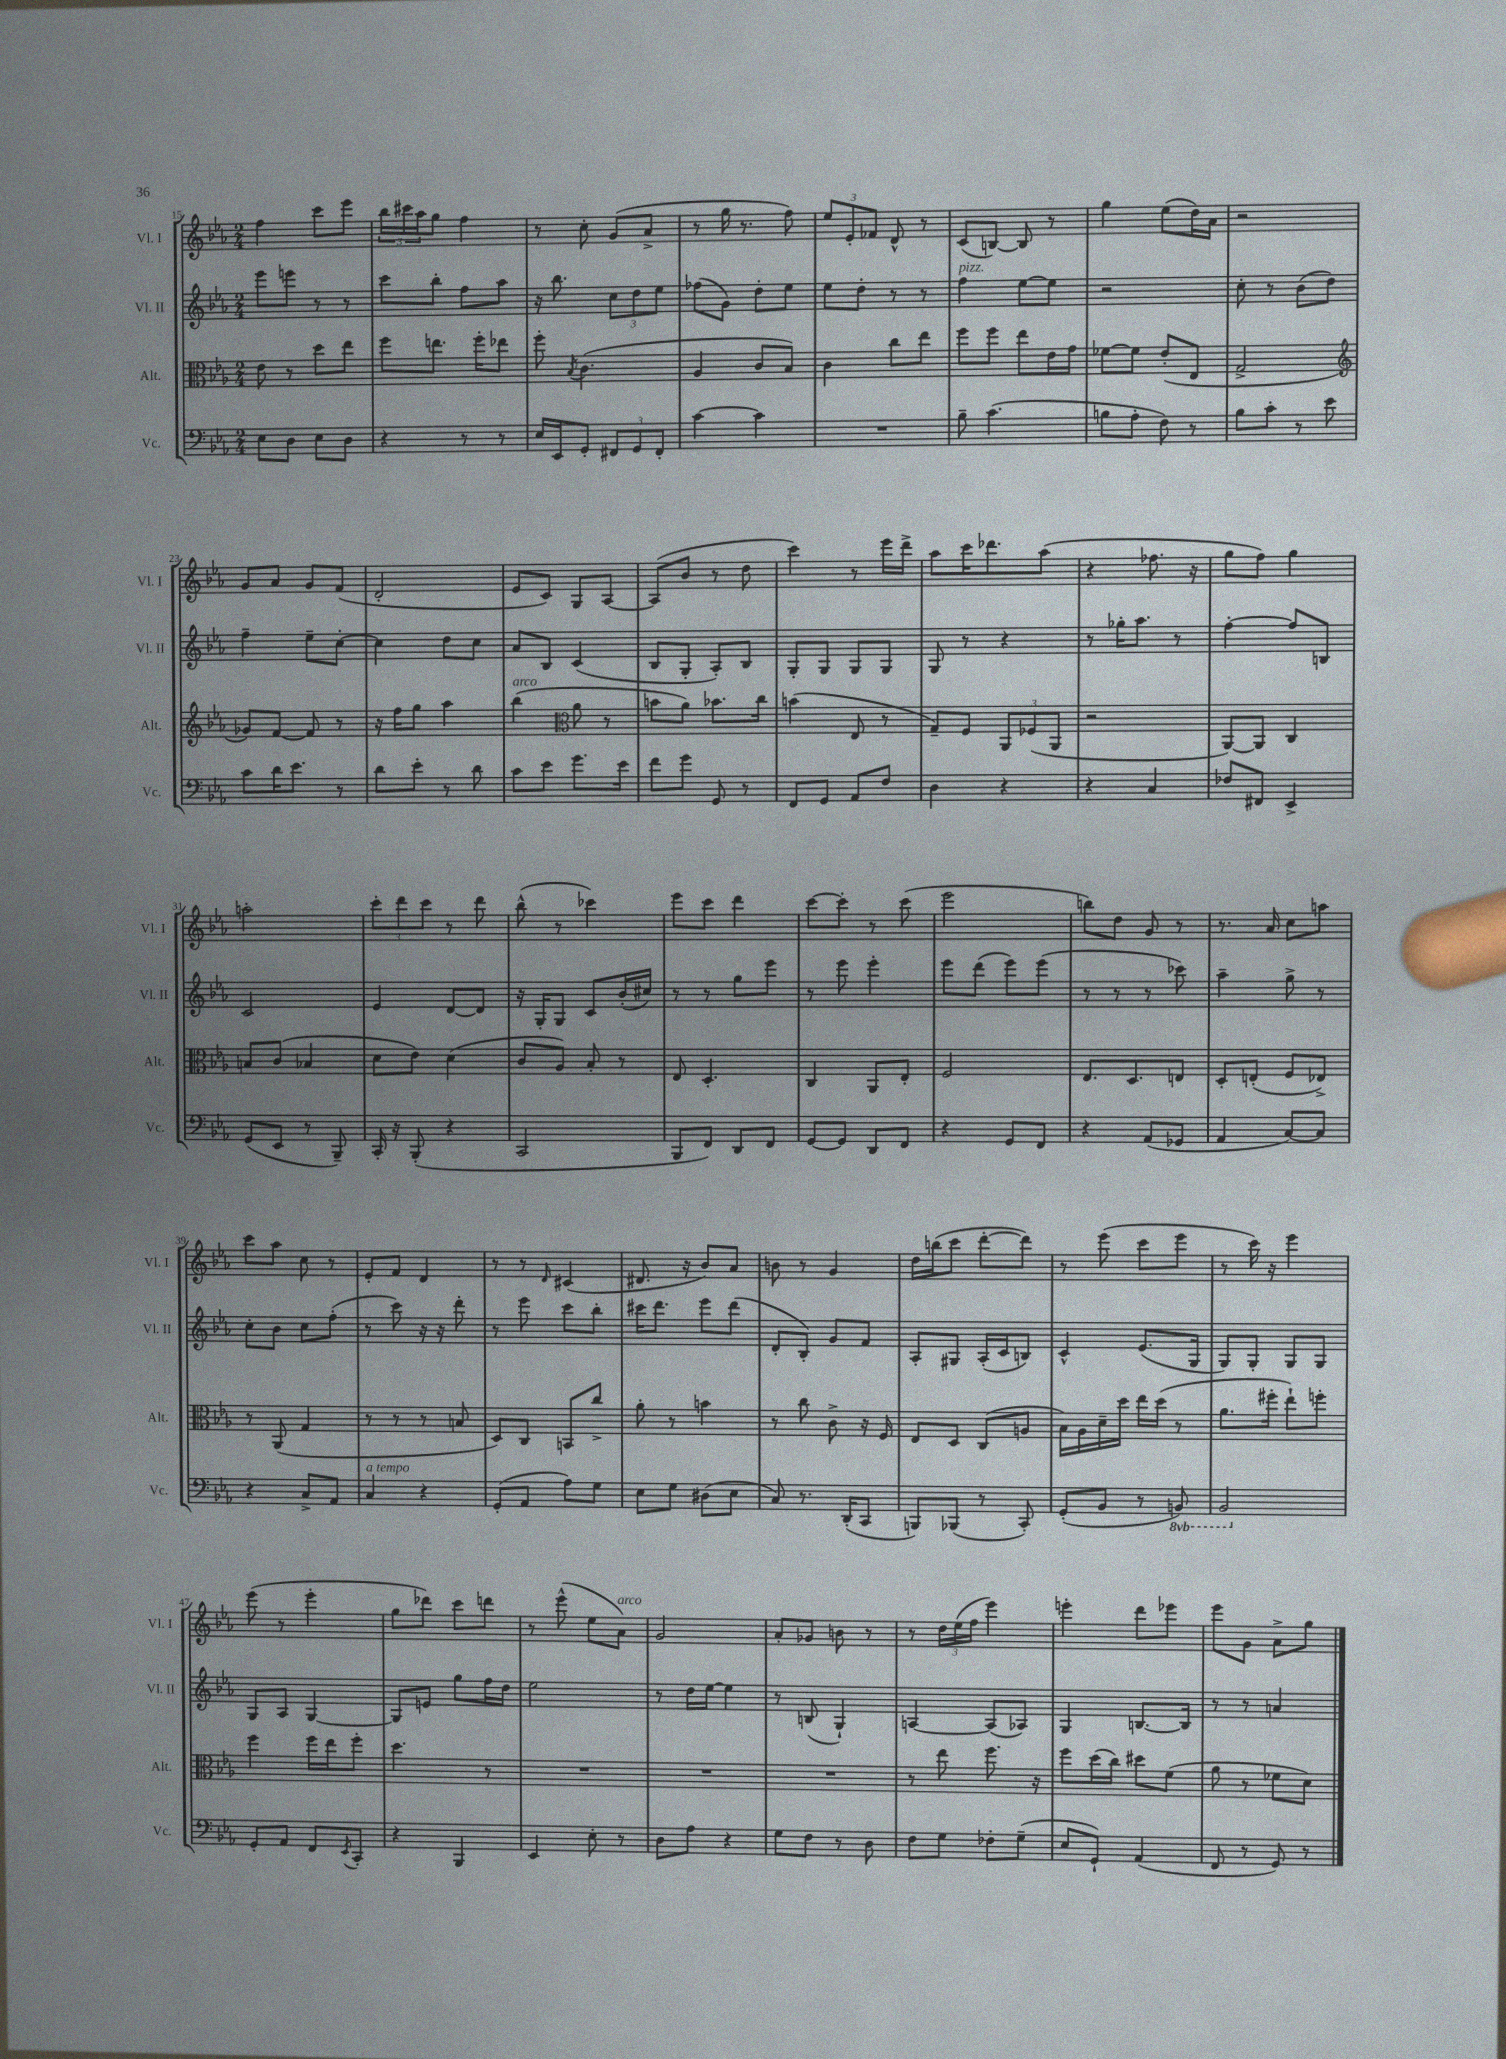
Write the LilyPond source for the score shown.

<<
\new StaffGroup <<
\new Staff = "s0" \with { instrumentName = "Vl. I" shortInstrumentName = "Vl. I" } {
    \clef treble \key ees \major \numericTimeSignature \time 2/4
    f''4 c'''8 ees'''8 |
    \tuplet 3/2 { bes''16 cis'''16 aes''16 } g''8 f''4 |
    r8 c''8-. g'8( aes'8-> |
    r8 g''16 r8. f''8) |
    \tuplet 3/2 { ees''8 ees'8-. fes'8 } d'8-^ r8 |
    c'8( b8~) b8 r8 |
    g''4 ees''8( d''16) aes'16 |
    r2 |
    g'8 aes'8 g'8 f'8( |
    d'2-. |
    ees'8 c'8) g8 aes8~ |
    aes8( bes'8 r8 d''8 |
    c'''4) r8 ees'''16 d'''16-> |
    aes''8 c'''16 des'''8. aes''8( |
    r4 fes''8. r16 |
    g''8 f''8) g''4 |
    a''2-. |
    \tuplet 3/2 { c'''8-. d'''8 c'''8 } r8 d'''8 |
    bes''8-^( r8 ces'''4) |
    ees'''8 c'''8 d'''4 |
    c'''8~ c'''8-. r8 c'''8( |
    ees'''2 |
    b''8) d''8 g'8 r8 |
    r8. aes'16 c''8 a''8 |
    c'''8 aes''8 c''8 r8 |
    ees'8-. f'8 d'4 |
    r8 r8 \grace { d'16 } cis'4( |
    dis'8. r16 bes'8) aes'8 |
    b'8 r8 g'4 |
    d''16 b''16( c'''8 d'''8~-. d'''8) |
    r8 ees'''8( c'''8 ees'''8 |
    r8 c'''16) r16 ees'''4 |
    ees'''8( r8 ees'''4-. |
    g''8 des'''8) c'''8 d'''8 |
    r8 ees'''8-^( ees''8 aes'8^\markup { \italic "arco" }) |
    g'2 |
    aes'8-. ges'8 b'8 r8 |
    r8 \tuplet 3/2 { d''16 ees''16( f''16 } ees'''4) |
    e'''4-. d'''8 ees'''8 |
    ees'''8 g'8 aes'8-> g''8 \bar "|." |
}
\new Staff = "s1" \with { instrumentName = "Vl. II" shortInstrumentName = "Vl. II" } {
    \clef treble \key ees \major \numericTimeSignature \time 2/4
    ees'''8 e'''8 r8 r8 |
    c'''8 bes''8-. f''8 aes''8 |
    r16 bes''8. \tuplet 3/2 { c''8 d''8 ees''8 } |
    fes''8( g'8) d''8-. ees''8 |
    ees''8 d''8-. r8 r8 |
    f''4^\markup { \italic "pizz." } ees''8~ ees''8 |
    r2 |
    c''8-. r8 bes'8( d''8) |
    f''4-- ees''8-- c''8~-. |
    c''4 d''8 c''8 |
    aes'8 bes8 c'4( |
    bes8 g8-. aes8-.) bes8 |
    g8-. g8 g8 g8 |
    g8 r8 r4 |
    r8 ges''16-. aes''8. r8 |
    f''4~-. f''8 b8 |
    c'2 |
    ees'4 d'8~ d'8 |
    r16 g16-. g8 c'8 bes'16-.( cis''16) |
    r8 r8 g''8 ees'''8 |
    r8 ees'''8 ees'''4-. |
    ees'''8 d'''8( ees'''8) ees'''8( |
    r8 r8 r8 ces'''8) |
    aes''4-- g''8-> r8 |
    c''8-. bes'8 c''8 f''8-.( |
    r8 c'''8) r16 r16 d'''8-. |
    r8 ees'''8 c'''8 bes''8-. |
    cis'''16 d'''8. ees'''8 d'''8( |
    d'8-. bes8-.) g'8 f'8 |
    aes8-. gis8 aes16-.( c'16 b8) |
    c'4-^ ees'8.( g16 |
    g8) g8-. g8 g8 |
    g8 aes8 g4~ |
    g8 e'8 g''8 f''16 d''16 |
    ees''2 |
    r8 d''16 ees''16~ ees''4 |
    r8 b8( g4-!) |
    a4~ a8( aes8) |
    g4 b8.~ b16 |
    r8 r8 a'4 \bar "|." |
}
\new Staff = "s2" \with { instrumentName = "Alt." shortInstrumentName = "Alt." } {
    \clef alto \key ees \major \numericTimeSignature \time 2/4
    ees'8 r8 d''8 ees''8 |
    f''8 e''8. f''16-. ees''8 |
    f''8-. \acciaccatura { bes8 } c'4.( |
    aes4 c'8 bes8) |
    c'4 c''8 ees''8 |
    f''8 f''8 ees''8 ees'16 g'16 |
    fes'8~ fes'8 ees'8-.( ees8 |
    g2-> |
    \clef treble ges'8) f'8~ f'8 r8 |
    r16 f''16 g''8 aes''4 |
    bes''4^\markup { \italic "arco" }( \clef alto aes'8 r8 |
    b'8 aes'8) bes'8. c''16 |
    b'4( ees8 r8 |
    g8--) f8 \tuplet 3/2 { aes,8 fes8( aes,8 } |
    r2 |
    aes,8~) aes,8 c4 |
    b8 c'8( bes4 |
    d'8 ees'8) d'4( |
    c'8 aes8) bes8-. r8 |
    ees8 d4.-. |
    c4 aes,8 ees8-. |
    f2 |
    ees8. d8. e8 |
    d8-. e8-.( f8 ees8->) |
    r8 aes,8( g4 |
    r8 r8 r8 b8 |
    d8) c8 b,8 c''8-> |
    aes'8-. r8 b'4 |
    r8 c''8 c'8-> r16 f16 |
    ees8 d8 c8( a8 |
    bes16) aes16 d'16-- d''16 ees''16 d''16( r8 |
    aes'8. fis''16-. ees''8-!) f''8-. |
    f''4 f''16 ees''16 f''8-. |
    d''4. r8 |
    R2 |
    R2 |
    R2 |
    r8 ees''8 f''8. r16 |
    f''8 d''16( c''16) dis''8 f'8( |
    aes'8 r8 fes'8 d'8) \bar "|." |
}
\new Staff = "s3" \with { instrumentName = "Vc." shortInstrumentName = "Vc." } {
    \clef bass \key ees \major \numericTimeSignature \time 2/4 \set Staff.ottavationMarkups = #ottavation-simple-ordinals
    ees8 d8 ees8 d8 |
    r4 r8 r8 |
    ees16 ees,16 g,8-. \tuplet 3/2 { fis,8 g,8 fis,8-. } |
    c'4~ c'4 |
    R2 |
    bes8-- c'4.( |
    b8 aes8-. f8) r8 |
    bes8 c'8-. r8 ees'8 |
    c'8 d'16 ees'8. r8 |
    d'8 ees'8-. r8 d'8 |
    c'8 ees'8 g'8. ees'16 |
    f'8 g'8 g,8 r8 |
    f,8 g,8 aes,8 f8 |
    d4 r4 |
    r4 c4 |
    fes8 fis,8 ees,4-> |
    g,8( ees,8 r8 bes,,8--) |
    c,16-. r16 bes,,8-.( r4 |
    c,2 |
    bes,,8 f,8) d,8 f,8 |
    g,8~ g,8 d,8 f,8 |
    r4 g,8 f,8 |
    r4 aes,8( ges,8 |
    aes,4 c8~) c8 |
    r4 c8-> aes,8 |
    c4^\markup { \italic "a tempo" } r4 |
    g,8-.( aes,8 aes8) g8 |
    ees8 g8 dis8( ees8 |
    c8) r8. d,16-.( c,8 |
    b,,8) bes,,8( r8 c,8-.) |
    g,8-.( bes,8 r8 \ottava #-1 b,,8) |
    bes,,2 \ottava #0 |
    g,8-. aes,8 f,8 \acciaccatura { ees,8 } c,8-. |
    r4 bes,,4 |
    ees,4 ees8-. r8 |
    d8 aes8 r4 |
    g8 f8 r8 d8 |
    f8 g8 fes8-. g8--( |
    ees8 g,8-!) aes,4( |
    f,8 r8 g,8) r8 \bar "|." |
}
>>
>>
\layout { \context { \Score currentBarNumber = #15 } }
